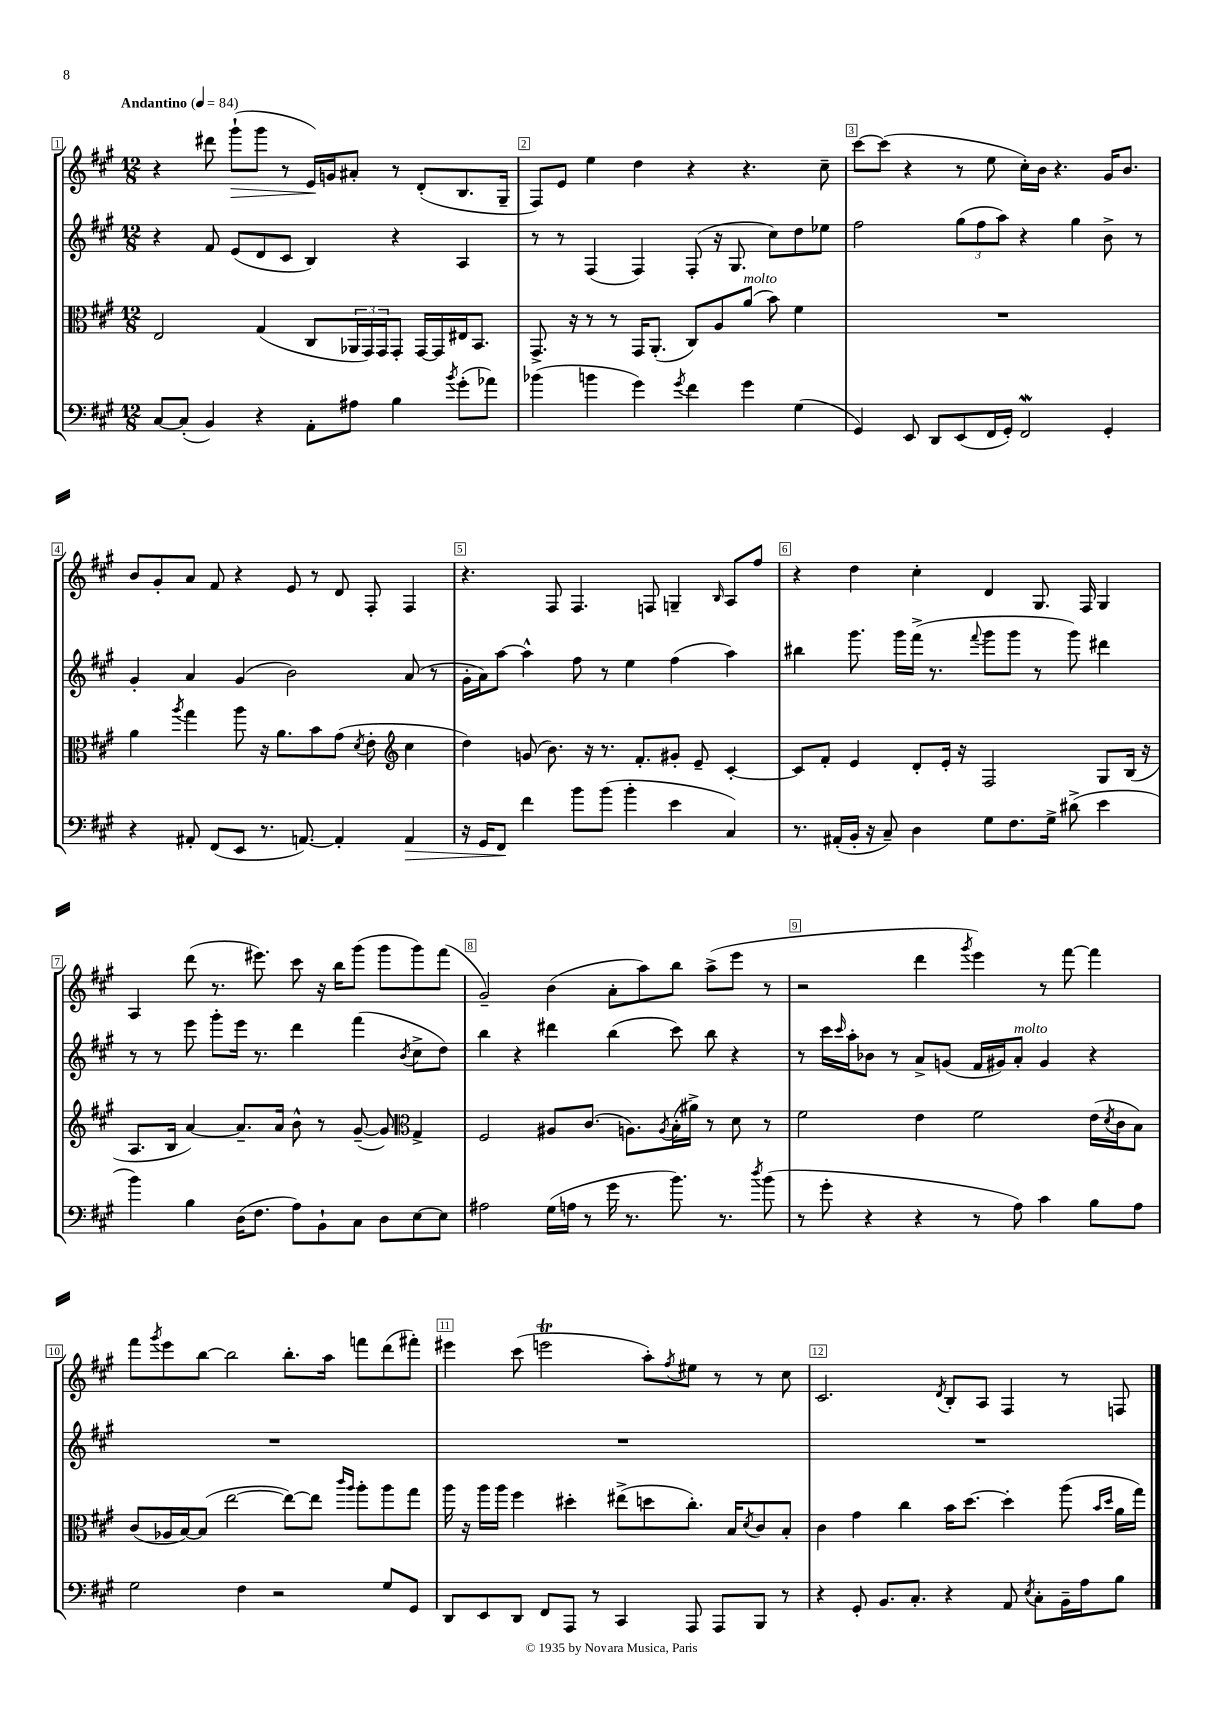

**kern	**kern	**kern	**kern
*staff4	*staff3	*staff2	*staff1
*clefF4	*clefC3	*clefG2	*clefG2
*k[f#c#g#]	*k[f#c#g#]	*k[f#c#g#]	*k[f#c#g#]
*M12/8	*M12/8	*M12/8	*M12/8
*MM84	*MM84	*MM84	*MM84
[8C#	2E	4r	4r
(8C#']	.	.	.
4BB)	.	8f#	8ddd#
.	.	(8e	(8ggg#`
4r	(4G#	8d	8ggg#
.	.	8c#	8r
8AA'	8C#	4B)	16e)
.	.	.	16g
8A#	24AA-	.	8a#'
.	24GG#)	.	.
.	24GG#	.	.
4B	8GG#'	4r	8r
.	[16GG#	.	(8d'
.	16GG#]	.	.
8qb	.	.	.
(8g#'	16E#	4A	8.B
.	8.BB	.	.
8a-)	.	.	.
.	.	.	16G#~
=	=	=	=
(4b-	8.GG#^	8r	8F#)
.	.	8r	8e
.	16r	.	.
4b	8r	(4F#	4ee
.	8r	.	.
4g#)	16GG#	4F#)	4dd
.	(8.AA'	.	.
8qg#	.	.	.
4f#	8C#)	(8F#'	4r
.	8A	16r	.
.	.	8.G#	.
4g#	(8a	.	4.r
.	8b)	8cc#)	.
(4G#	4f#	8dd	.
.	.	8ee-	8cc#~
=	=	=	=
4GG#)	1.r	2ff#	[8ccc#
.	.	.	(8ccc#]
8EE	.	.	4r
8DD	.	.	.
(8EE	.	(12gg#	8r
.	.	12ff#	.
16FF#	.	.	8ee
.	.	12aa)	.
16GG#')	.	.	.
2FF#	.	4r	16cc#')
.	.	.	16b
.	.	.	4.r
.	.	4gg#	.
4GG#'	.	8b^	16g#
.	.	.	8.b
.	.	8r	.
=	=	=	=
4r	4a	4g#'	8b
.	.	.	8g#'
.	8qaa	.	.
8AA#'	4gg#	4a	8a
(8FF#	.	.	8f#
8EE	8aa	(4g#	4r
8.r	16r	.	.
.	8.a	.	.
.	.	2b)	8e
[8.AA)	.	.	.
.	8b	.	8r
4AA']	(8g#	.	8d
.	8qd	.	.
.	8e'	.	8F#'
*	*clefG2	*	*
4AA	4cc#	(8a	4F#
.	.	8r	.
=	=	=	=
16r	4dd)	16g#'	4.r
16GG#	.	16a)	.
8FF#	.	[8aa	.
4f#	(8g	4aa^^]	.
.	8.b)	.	8F#
8b	.	8ff#	4.F#
.	16r	.	.
(8b	8.r	8r	.
4b'	.	4ee	.
.	8.f#'	.	.
.	.	.	8F
4e	8g#'	(4ff#	4G~
.	8e~	.	.
.	.	.	16qqB
4C#)	[4c#'	4aa)	8A
.	.	.	8ff#
=	=	=	=
8.r	8c#]	4bb#	4r
.	8f#'	.	.
(16AA#'	.	.	.
16BB'	4e	8.ggg#	4dd
16r	.	.	.
8C#~)	.	.	.
.	.	16ggg#	.
4D	8d'	(16fff#^	4cc#'
.	.	8.r	.
.	16e'	.	.
.	16r	.	.
.	.	8qqfff#	.
8G#	2F#	8ggg#	4d
8.F#	.	8ggg#	.
.	.	8r	8.G#
16G#^	.	.	.
(8d#^	.	8ggg#)	.
.	.	.	16F#
4e	8G#	4ddd#	4G#
.	(16B	.	.
.	16r	.	.
=	=	=	=
4b)	8.A	8r	4A
.	.	8r	.
.	16B	.	.
4B	[4a)	8eee	(8ddd
.	.	8ggg#'	8.r
(16D	8.a~]	16eee	.
8.F#	.	8.r	8.eee#)
.	16a	.	.
8A)	8b^^	4ddd	8ccc#
8BB`	8r	.	16r
.	.	.	16bb
8C#	([8g#~	(4fff#	(8ggg#
8D	8g#])	.	8ggg#
*	*clefC3	*	*
.	.	8qb	.
[8E	4G#^	8cc#^	8ggg#)
8E]	.	8dd)	(8fff#
=	=	=	=
2A#	2F#	4bb	2g#~)
.	.	4r	.
(16G#	8A#	4ddd#	(4b
16A	.	.	.
8r	(8.c#	.	.
16g#	.	(4bb	8a'
8.r	8.A)	.	.
.	.	.	8aa)
.	8qA	.	.
8.b)	(16B'	8ccc#)	8bb
.	16a#^)	.	.
.	8r	8bb	(8aa^
8.r	.	.	.
.	8d	4r	8eee
8qdd	.	.	.
(8b	8r	.	8r
=	=	=	=
8r	2f#	8r	2r
8g#'	.	16ccc#	.
.	.	16qqccc#	.
.	.	16aa'	.
4r	.	8b-	.
.	.	8r	.
4r	4e	8a^	4ddd
.	.	(8g	.
.	.	.	8qggg#
8r	2f#	16f#	4eee)
.	.	16g#)	.
8A)	.	8a'	.
4c#	.	4g#	8r
.	.	.	[8fff#
8B	(16e	4r	4fff#]
.	8qd	.	.
.	16c#	.	.
8A	8B)	.	.
=	=	=	=
2G#	(8c#	1.r	8fff#
.	.	.	8qggg#
.	16A-	.	8eee
.	[16B)	.	.
.	(8B]	.	[8bb
.	[2ee	.	2bb]
4F#	.	.	.
2r	.	.	.
.	8ee_)	.	8.bb'
.	8ee]	.	.
.	.	.	16aa
.	16qqccc#	.	.
.	16qqaa	.	.
.	8aa'	.	8fff
8G#	8aa	.	(8ddd
8GG#	8gg#	.	8fff#')
=	=	=	=
8DD	16aa	1.r	4eee#
.	16r	.	.
8EE	16aa	.	.
.	16aa	.	.
8DD	4ff#	.	(8ccc#
8FF#	.	.	2eee
8AAA	4dd#'	.	.
8r	.	.	.
4CC#	(8ee#^	.	.
.	8dd	.	8aa')
.	.	.	8qff#
8AAA	8.cc#')	.	8ee#
8AAA	.	.	8r
.	16B	.	.
.	8qd	.	.
8BBB	8c#	.	8r
8r	8B'	.	8cc#
=	=	=	=
4r	4c#	1.r	2.c#
8GG#'	4g#	.	.
8.BB	.	.	.
.	4cc#	.	.
8.C#'	.	.	.
.	.	.	8qd
4r	16b	.	8B'
.	[8.dd	.	.
.	.	.	8A
8AA	4dd']	.	4F#
8qE	.	.	.
8C#'	.	.	.
16BB~	(8aa	.	8r
16A	.	.	.
.	16qqb	.	.
.	16qqdd	.	.
8B	16a	.	8F
.	16gg#)	.	.
==	==	==	==
*-	*-	*-	*-
